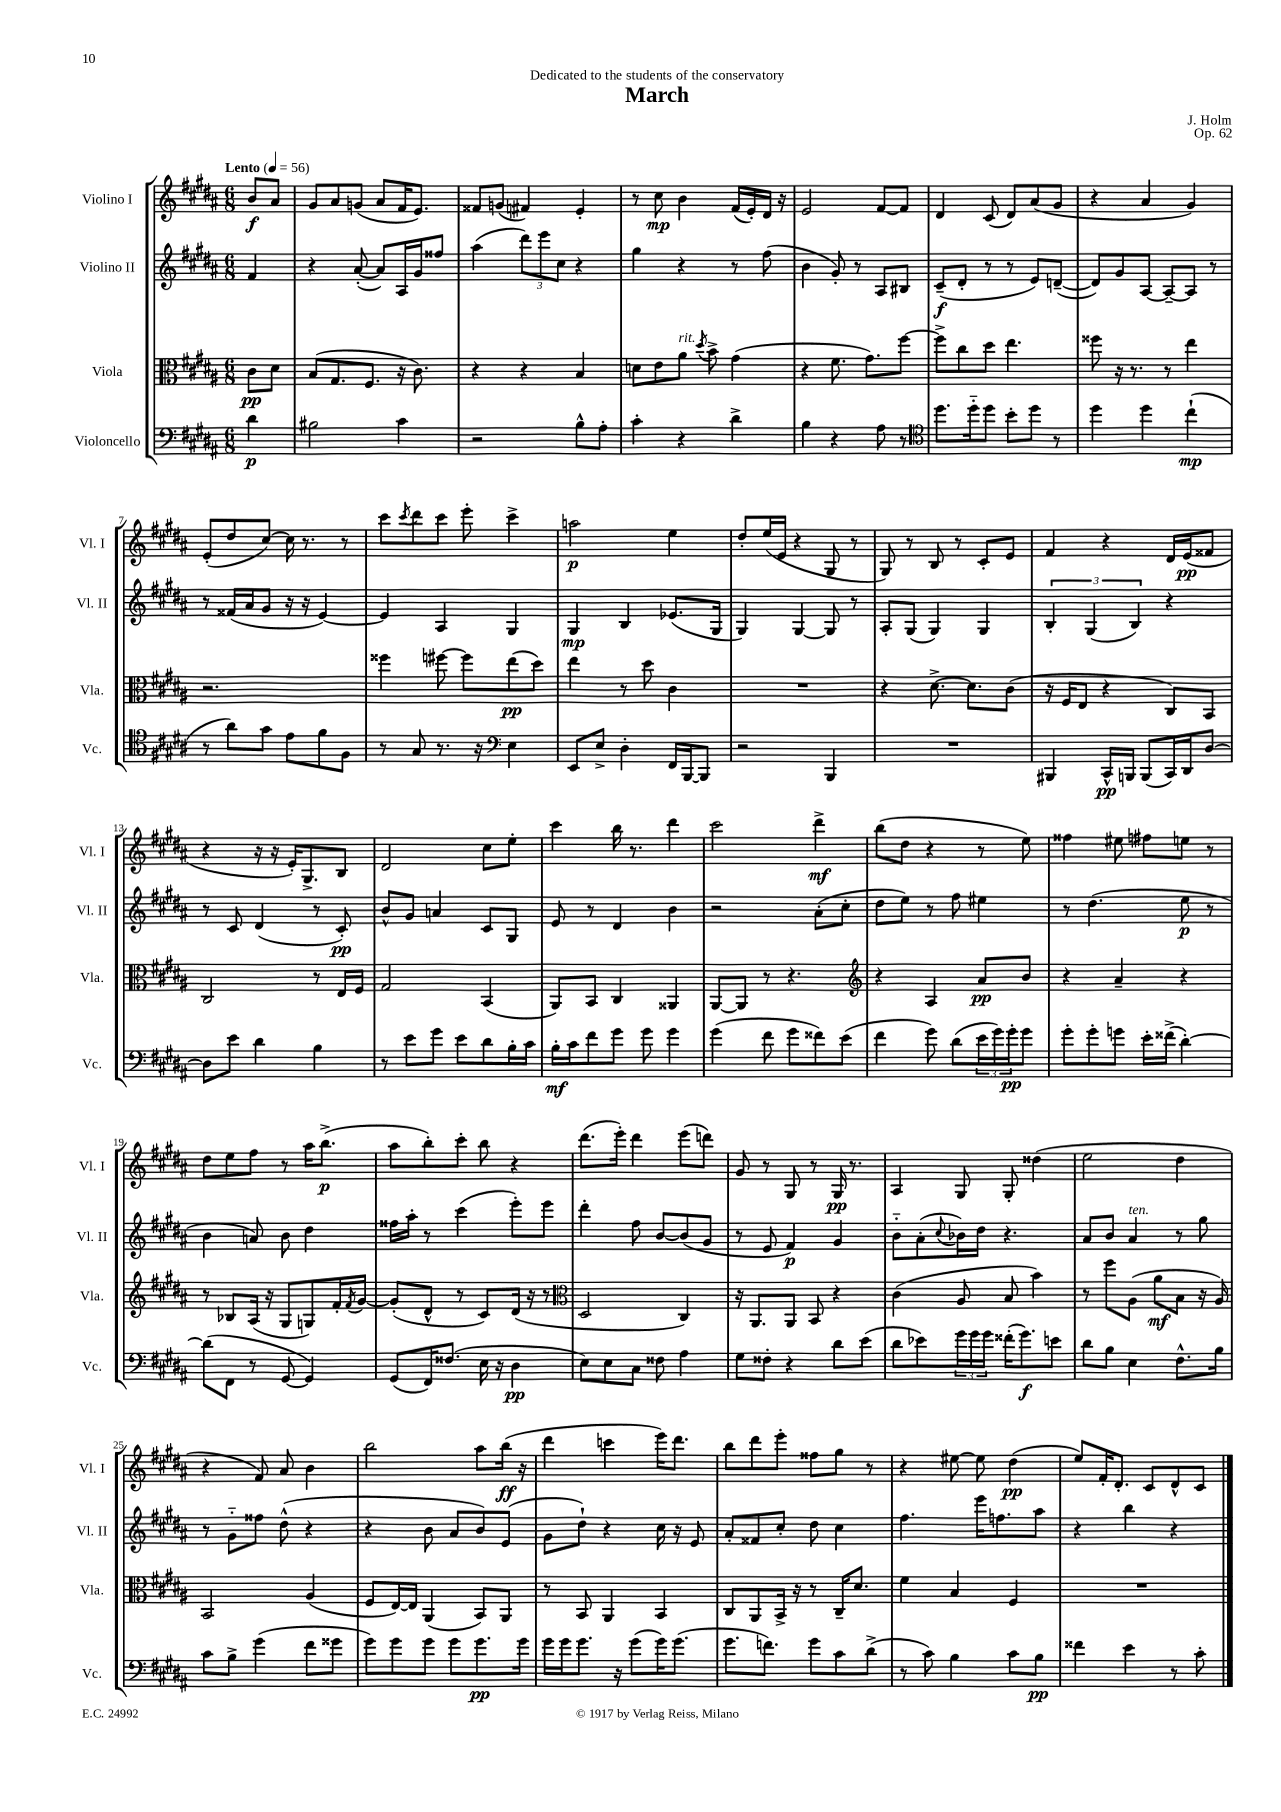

**kern	**kern	**kern	**kern
*staff4	*staff3	*staff2	*staff1
*clefF4	*clefC3	*clefG2	*clefG2
*k[f#c#g#d#a#]	*k[f#c#g#d#a#]	*k[f#c#g#d#a#]	*k[f#c#g#d#a#]
*M6/8	*M6/8	*M6/8	*M6/8
*MM56	*MM56	*MM56	*MM56
4d#\	8c#\L	4f#/	8b/L
.	8d#\J	.	8a#/J
=	=	=	=
2B#\	(8B/L	4r	8g#/L
.	8.G#/	.	8a#/
.	.	([8a#'/	(8g/J
.	8.F#/J	.	.
.	.	8a#/]L)	8a#/L
4c#\	16r	16A#/L	16f#/K
.	8.c#\)	16g#/J	8.e/J)
.	.	8ff##/J	.
=	=	=	=
2r	4r	(4aa#\	8f##/L
.	.	.	(8g/J
.	4r	12ddd#\L)	4f#/)
.	.	12eee\	.
.	.	12cc#\J	.
8B^^\L	4B/	4r	4e'/
8A#'\J	.	.	.
=	=	=	=
4c#'\	8d\L	4gg#\	8r
.	8e\	.	8cc#\
4r	8a#\J	4r	4b\
.	8qdd#/	.	.
.	8b^\	.	.
4d#^\	(4g#\	8r	(16f#/LL
.	.	.	16e'/)
.	.	(8ff#\	16d#/JJ
.	.	.	16r
=	=	=	=
4B\	4r	4b\	2e/
4r	8.f#\	8g#'/)	.
.	.	8r	.
.	8.g#\L)	.	.
8A#\	.	8A#/L	[8f#/L
8r	[8ff#\J	8B#/J	8f#/]J
=	=	=	=
*clefC4	*	*	*
8.dd#\L	8ff#^\]L	(8c#~/L	4d#/
.	8cc#\	8d#'/J	.
16dd#'~\k	.	.	.
8dd#\J	8dd#\J	8r	(8c#/
8b'\L	4.ee\	8r	8d#/L)
8dd#\J	.	8e/L)	(8a#/
8r	.	([8d~/J	8g#/J
=	=	=	=
4dd#\	8ff##\	8d/]L)	4r
.	16r	8g#/	.
.	8.r	.	.
4dd#\	.	[8A#/J	4a#/
.	8r	8A#~/_L	.
(4cc#`\	4ee\	8A#/]J	4g#/)
.	.	8r	.
=	=	=	=
8r	2.r	8r	(8e'/L
8a#\L)	.	(16f##/LL	8dd#/
.	.	16a#/J	.
8g#\J	.	8g#/J	[8cc#/J)
8e\L	.	16r	16cc#\]
.	.	16r	8.r
8f#\	.	[4e/)	.
8F#\J	.	.	8r
=	=	=	=
8r	4ff##\	4e/]	8ccc#\L
.	.	.	8qccc#/
8G#/	.	.	8ddd#\
8.r	[8ff#\	4A#/	8ccc#\J
.	8ff#\]L	.	8eee'\
16r	.	.	.
*clefF4	*	*	*
4E\	(8ee\	4G#/	4ccc#^\
.	8dd#\J)	.	.
=	=	=	=
8EE/L	4ee\	4G#/	2aa\
8E^/J	.	.	.
4D#'\	8r	4B/	.
.	8dd#\	.	.
16FF#/LL	4c#\	(8.e-/L	4ee\
[16BBB/J	.	.	.
8BBB/]J	.	.	.
.	.	16G#/Jk	.
=	=	=	=
2r	2.r	4G#/)	8dd#'/L
.	.	.	(16ee/L
.	.	.	16e/JJ
.	.	[4G#/	4r
4BBB/	.	8G#/]	8G#/
.	.	8r	8r
=	=	=	=
2.r	4r	8A#'/L	8G#/)
.	.	(8G#/J	8r
.	[8.d#^\	4G#/)	8B/
.	.	.	8r
.	8.d#\]L	.	.
.	.	4G#/	8c#'/L
.	(8c#\J	.	8e/J
=	=	=	=
4BBB#/	16r	6B'/	4f#/
.	16F#/LK	.	.
.	8E/J	.	.
.	.	(6G#/	.
16CC#^^/LL	4r	.	4r
16BBB/JJ	.	.	.
.	.	6B/)	.
(8BBB/L	.	.	.
16CC#/L)	8C#/L)	4r	16d#/LL
16DD#/J	.	.	(16e/J
[8D#/J	8BB/J	.	8f##/J
=	=	=	=
8D#\]L	2C#/	8r	4r
8e\J	.	8c#/	.
4d#\	.	(4d#/	16r
.	.	.	16r
.	.	.	16e'/LK)
.	.	.	8.G#^/
4B\	8r	8r	.
.	16E/LL	8c#'/)	8B/J
.	16F#/JJ	.	.
=	=	=	=
8r	2G#/	8b^^/L	2d#/
8e\L	.	8g#/J	.
8g#\J	.	4a/	.
8e\L	.	.	.
8d#\	(4BB/	8c#/L	8cc#\L
16B'\L	.	8G#/J	8ee'\J
16c#\JJ	.	.	.
=	=	=	=
16B'\LL	8AA#/L)	8e/	4ccc#\
16c#\J	.	.	.
8f#\	8BB/J	8r	.
8g#\J	4C#/	4d#/	16bb\
.	.	.	8.r
8g#\	.	.	.
4g#\	4AA##/	4b\	4ddd#\
=	=	=	=
(4g#\	[8AA#/L	2r	2ccc#\
.	8AA#/]J	.	.
8f#\	8r	.	.
8g#\L	4.r	.	.
8f##\)	.	(8a#'\L	4ddd#^\
(8e\J	.	8cc#'\J	.
=	=	=	=
*	*clefG2	*	*
4f#\	4r	8dd#\L	(8bb\L
.	.	8ee\J)	8dd#\J
8g#\)	4A#/	8r	4r
(8d#\L	.	8ff#\	.
24e\L	8a#/L	4ee#\	8r
24g#\)	.	.	.
24g#'\J	.	.	.
8g#\J	8b/J	.	8ee\)
=	=	=	=
8g#'\L	4r	8r	4ff##\
8g#'\	.	(4.dd#\	.
8g\J	4a#~/	.	8ee#\
16e'\LL	.	.	8ff#\L
(16f##^\JJ	.	.	.
[4d#'\)	4r	8ee\	8ee\J
.	.	8r	8r
=	=	=	=
(8d#\]L	8r	4b\	8dd#\L
8FF#\J	8B-/L	.	8ee\
8r	(16A#/Jk	8a/)	8ff#\J
.	16r	.	.
[8GG#/	8G#/L	8b\	8r
4GG#/])	8G/)	4dd#\	16aa#\LK
.	.	.	(8.bb^\J
.	16f#'/L	.	.
.	8qf#/	.	.
.	[16g#/JJ	.	.
=	=	=	=
(8GG#/L	(8g#'/]L	16ff##\LL	8aa#\L
.	.	16aa#'\JJ	.
16FF#/K)	8d#^^/J	8r	8bb'\)
(8.F##/J	.	.	.
.	8r	(4ccc#\	8ccc#'\J
16E\	8c#/L)	.	8bb\
16r	.	.	.
4D#\	(16d#/Jk	8eee'\L)	4r
.	16r	.	.
.	8r	8eee\J	.
=	=	=	=
*	*clefC3	*	*
8E\L)	2D#/	4ddd#'\	(8.ddd#\L
8E\	.	.	.
.	.	.	16eee'\Jk)
8C#\J	.	8ff#\	4ddd#\
8F##\	.	[8b/L	.
4A#\	4C#/)	(8b/]	(8eee\L
.	.	8g#/J	8ddd\J)
=	=	=	=
8G#\L	16r	8r	8g#/
.	8.AA#/L	.	.
8F##'\J	.	8e/	8r
4r	8AA#/J	4f#/)	8G#/
.	8BB/	.	8r
8d#\L	4r	4g#/	16G#/
.	.	.	8.r
(8e\J	.	.	.
=	=	=	=
8d#\L	(4c#\	8b'~\L	4A#/
8e-\)	.	(8a#'\	.
.	.	8qqcc#/	.
24g#\L	8A#/	16b-\L)	8G#/
24g#\	.	.	.
.	.	16dd#\JJ	.
24g#\JJ	.	.	.
(16f##'\LK	8B/	4.r	8G#'/
8.g#\)	.	.	.
.	4b\)	.	(4dd##\
8e\J	.	.	.
=	=	=	=
8d#\L	8r	8a#/L	2ee\
8B\J	8ff#\L	8b/J	.
4E\	(8A#\J	4a#/	.
.	8a#\L	.	.
8.F#^^\L	8B\J	8r	4dd#\
.	16r	8gg#\	.
16B\Jk	16A#/)	.	.
=	=	=	=
8c#\L	2BB/	8r	4r
8B^\J	.	8g#'~\L	.
(4g#\	.	8ff##\J	8f#/)
.	.	(8dd#^^\	8a#/
8f#\L	(4A#/	4r	4b\
8g##\J	.	.	.
=	=	=	=
8g#\L)	8F#/L	4r	2bb\
8g#\	[16E/L)	.	.
.	16E/]JJ	.	.
8g#\J	(4AA#/	8b\	.
8g#\L	.	8a#/L	.
8.g#\	8BB/L)	8b/)	8aa#\L
.	8AA#/J	(8e/J	(16bb\Jk
16g#\Jk	.	.	16r
=	=	=	=
16g#\LL	8r	8g#\L	4ddd#\
16g#\J	.	.	.
8.g#\J	8BB/	8dd#`\J)	.
.	4AA#/	4r	4ccc\
16r	.	.	.
(8g#\L	.	.	.
16g#\K)	4BB/	16cc#\	16eee\LK)
(8.g#\J	.	16r	8.ddd#\J
.	.	8e/	.
=	=	=	=
8.g#\L	8C#/L	8a#'/L	8bb\L
.	8AA#/	8f##/	8ddd#\
8.f\J)	.	.	.
.	16BB^/Jk	8cc#'/J	8eee'\J
.	16r	.	.
8g#\L	8r	8dd#\	8ff##\L
8c#\	16C#~/LK	4cc#\	8gg#\J
.	8.d#/J	.	.
(8d#^\J	.	.	8r
=	=	=	=
8r	4f#\	4.ff#\	4r
8c#\)	.	.	.
4B\	4B/	.	[8ee#\
.	.	16eee\LK	8ee#\]
.	.	8.ff\	.
8c#\L	4F#/	.	(4dd#\
8B\J	.	8aa#\J	.
=	=	=	=
4f##\	2.r	4r	8ee/L)
.	.	.	16f#'/K
.	.	.	8.d#'/J
4e\	.	4bb\	.
.	.	.	8c#/L
8r	.	4r	8d#^^/
8c#'\	.	.	8c#/J
==	==	==	==
*-	*-	*-	*-
